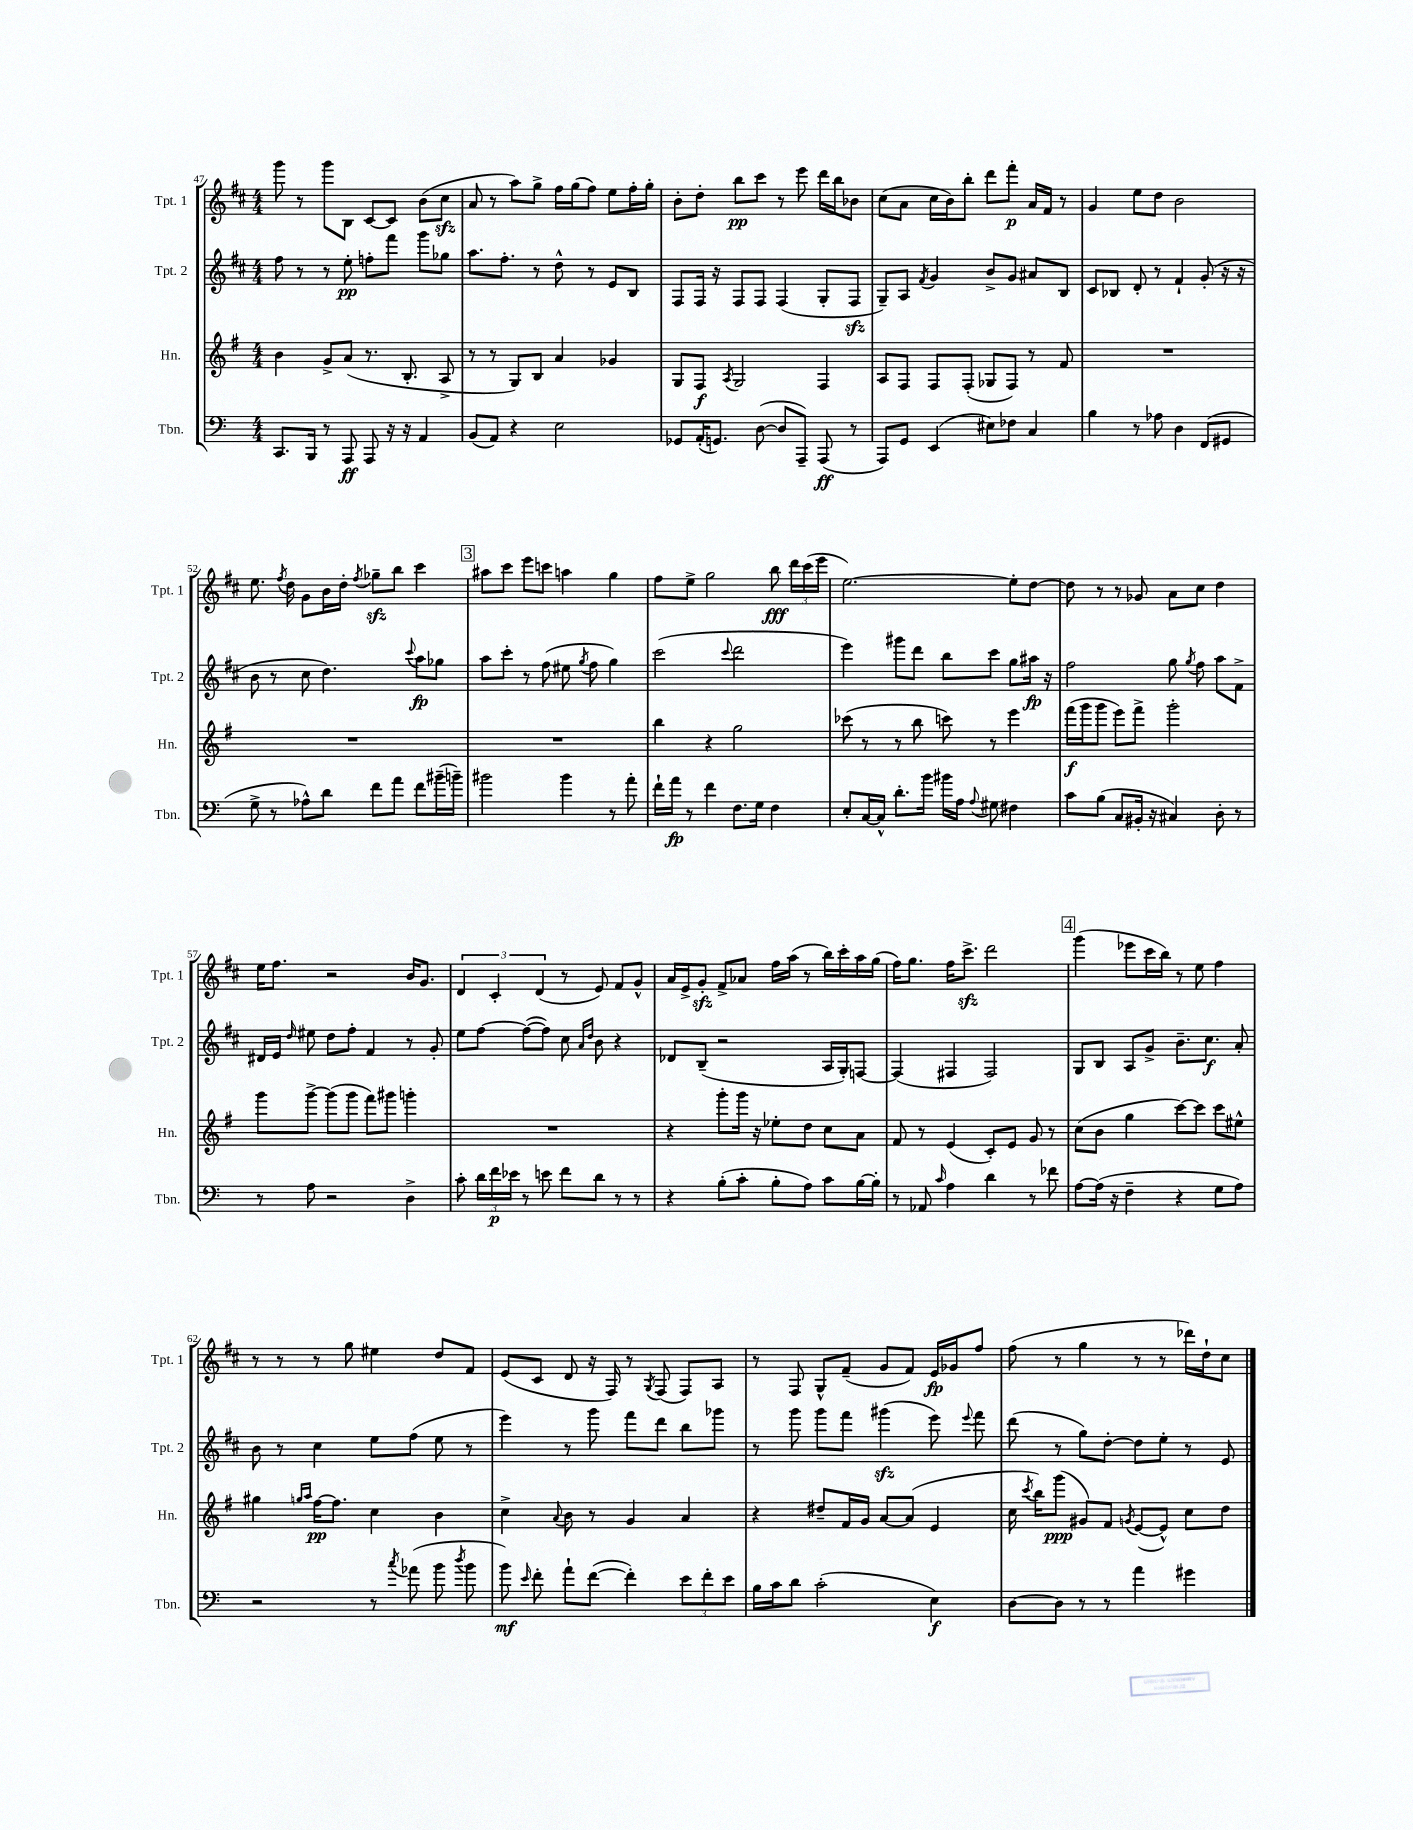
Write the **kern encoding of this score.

**kern	**kern	**kern	**kern
*staff4	*staff3	*staff2	*staff1
*clefF4	*clefG2	*clefG2	*clefG2
*k[]	*k[f#]	*k[f#c#]	*k[f#c#]
*M4/4	*M4/4	*M4/4	*M4/4
8.CC	4b	8ff#	8ggg
.	.	8r	8r
16BBB	.	.	.
8r	8g^	8r	8ggg
8AAA	(8a	8ee'	8B
8AAA	8.r	8ff'	[8c#
16r	.	8fff#	8c#]
16r	8.B'	.	.
4AA	.	8ggg	(8b
.	8A^	8gg-	8cc#
=	=	=	=
(8BB	8r	8.aa	8a
8AA)	8r	.	8r
.	.	8.ff#'	.
4r	8G)	.	8aa)
.	8B	8r	8gg^
2E	4a	8dd^^	16ff#
.	.	.	(16gg
.	.	8r	8ff#)
.	4g-	8e	8ee
.	.	8B	16ff#'
.	.	.	16gg'
=	=	=	=
8GG-	8G	8F#	8b'
(16AA'	8F#	16F#	8dd'
8.GG)	.	16r	.
.	8qA	.	.
.	2G	8F#	8bb
([8D	.	8F#	8ccc#
8D]	.	(4F#	8r
8AAA~)	.	.	8eee
(8AAA	4F#	8G'	16ddd
.	.	.	16bb
8r	.	8F#	8b-
=	=	=	=
8AAA)	8A	8G~)	(8cc#
8GG	8F#	8A	8a
.	.	8qf#	.
(4EE	8F#	4g	16cc#
.	.	.	16b)
.	(8F#'	.	8bb'
8E#)	8G-	8b^	8ddd
8F-	8F#)	8g	8fff#'
4C	8r	8a#	16a
.	.	.	16f#
.	8f#	8B	8r
=	=	=	=
4B	1r	8c#	4g
.	.	8B-	.
8r	.	8d'	8ee
8A-	.	8r	8dd
4D	.	4f#`	2b
(8FF	.	(8g'	.
8GG#	.	16r	.
.	.	16r	.
=	=	=	=
8G^	1r	8b	8.ee
8r	.	8r	.
.	.	.	8qff#
.	.	.	16dd
8A-^^)	.	8cc#	8g
8d	.	4.dd)	16b
.	.	.	16dd'
.	.	.	8qff#
8f	.	.	8gg-~
8a	.	.	8bb
.	.	8qqccc#	.
8f	.	8aa	4ccc#
(16b#~	.	8gg-	.
16b~)	.	.	.
=	=	=	=
2b#	1r	8aa	8aa#
.	.	8ccc#'	8ccc#
.	.	8r	8eee
.	.	(8ff#	8ccc
4b#	.	8ee#	4aa
.	.	8qgg	.
.	.	8ff#	.
8r	.	4gg)	4gg
8a'	.	.	.
=	=	=	=
16f`	4bb	(2ccc#	8ff#
16a	.	.	.
8r	.	.	8ee^
4f	4r	.	2gg
.	.	8qqccc#	.
8.F	2gg	2ddd	.
16G	.	.	.
4F	.	.	8bb
.	.	.	24ddd
.	.	.	(24ccc#
.	.	.	24eee
=	=	=	=
8E'	(8ccc-	4eee)	[2.ee)
[16C	8r	.	.
16C^^]	.	.	.
8.d'	8r	8ggg#	.
.	8bb	8ddd	.
16b	.	.	.
16b#	8ccc)	8bb	.
16A	.	.	.
8qqA	.	.	.
8G#	8r	8ccc#	.
4F#	4eee	8gg	8ee']
.	.	16aa#	[8dd
.	.	16r	.
=	=	=	=
8c	(16fff#	2ff#	8dd]
.	16ggg	.	.
(8B	8ggg	.	8r
8C	8eee)	.	8r
16BB#'	8fff#^	.	8g-
16r	.	.	.
4C#)	2ggg'	8gg	8a
.	.	8qgg	.
.	.	8ff#	8cc#
8D'	.	8aa	4dd
8r	.	8f#^	.
=	=	=	=
8r	8ggg	16d#	16ee
.	.	16e	8.ff#
.	.	16qqdd	.
8A	[8ggg^	8ee#	.
2r	(8ggg]	8dd	2r
.	8ggg	8ff#'	.
.	8fff#)	4f#	.
.	8ggg#	.	.
4D^	4ggg'	8r	16b
.	.	.	8.g
.	.	8g'	.
=	=	=	=
8c'	1r	8ee	6d
24d	.	[8ff#	.
24f	.	.	6c#'
24e-	.	.	.
8r	.	(8ff#_	.
.	.	.	(6d
8e	.	8ff#])	.
8f	.	8cc#	8r
.	.	16qqa	.
.	.	16qqdd	.
8d	.	8b	8e)
8r	.	4r	8f#
8r	.	.	8g^^
=	=	=	=
4r	4r	8d-	16a
.	.	.	16e^
.	.	(8B~	8g'
(8B'	8ggg'	2r	8f#^
8c'	16ggg	.	8a-
.	16r	.	.
8B'	8ee-'	.	16ff#
.	.	.	(16aa
8A)	8dd	.	8r
8c	8cc	16A	16bb)
.	.	16G')	16ccc#'
[16B	8a	[8F	16aa
16B']	.	.	(16gg
=	=	=	=
8r	8f#	(4F]	16ff#)
.	.	.	8.gg
8AA-	8r	.	.
16qqc	.	.	.
4A	(4e	4F#	16ff#
.	.	.	8.ccc#^
4d	8c')	2F#)	2ddd
.	8e	.	.
8r	8g	.	.
8f-	8r	.	.
=	=	=	=
[8A	(8cc	8G	(4ggg
(16A]	8b	8B	.
16r	.	.	.
4F~	4gg	8A	8eee-
.	.	8g^	16ccc#
.	.	.	16bb)
4r	[8ccc)	8.b~	8r
.	8ccc]	.	8ee
.	.	8.cc#	.
8G	8ccc	.	4ff#
8A)	8ee#^^	8a'	.
=	=	=	=
2r	4gg#	8b	8r
.	.	8r	8r
.	16qqgg	.	.
.	16qqaa	.	.
.	[16ff#	4cc#	8r
.	8.ff#]	.	.
.	.	.	8gg
8r	4cc	8ee	4ee#
8qcc	.	.	.
(8a-	.	(8ff#	.
8b	4b	8ee	8dd
8qdd	.	.	.
8b	.	8r	8f#
=	=	=	=
8b)	4cc^	4eee)	(8e
16qqe	.	.	.
8f'	.	.	8c#
.	8qqa	.	.
8a`	8b	8r	8d
([8f	8r	8ggg	16r
.	.	.	16F#)
4f'])	4g	8fff#	8r
.	.	.	8qG
.	.	8ddd	(8F#
12e	4a	8bb	8F#)
12f'	.	.	.
.	.	8ggg-	8A
12e	.	.	.
=	=	=	=
16B	4r	8r	8r
16c	.	.	.
8d	.	8ggg	8F#
(2c'	8dd#~	8ggg	8G^^
.	16f#	8fff#	(8f#~
.	16g	.	.
.	[8a	(4ggg#	8g
.	(8a]	.	8f#)
4E)	4e	8eee)	16e
.	.	.	16g-
.	.	8qqeee	.
.	.	8fff#	8ff#
=	=	=	=
[8D	16cc	(8ddd	(8ff#
.	8qccc	.	.
.	16bb)	.	.
8D]	(8ggg	8r	8r
8r	8g#)	8gg)	4gg
8r	8f#	[8dd'	.
.	8qg	.	.
4a	([8e	8dd]	8r
.	8e^^])	8ee'	8r
4g#	8cc	8r	16ddd-)
.	.	.	16dd`
.	8dd	8e	8cc#
==	==	==	==
*-	*-	*-	*-
